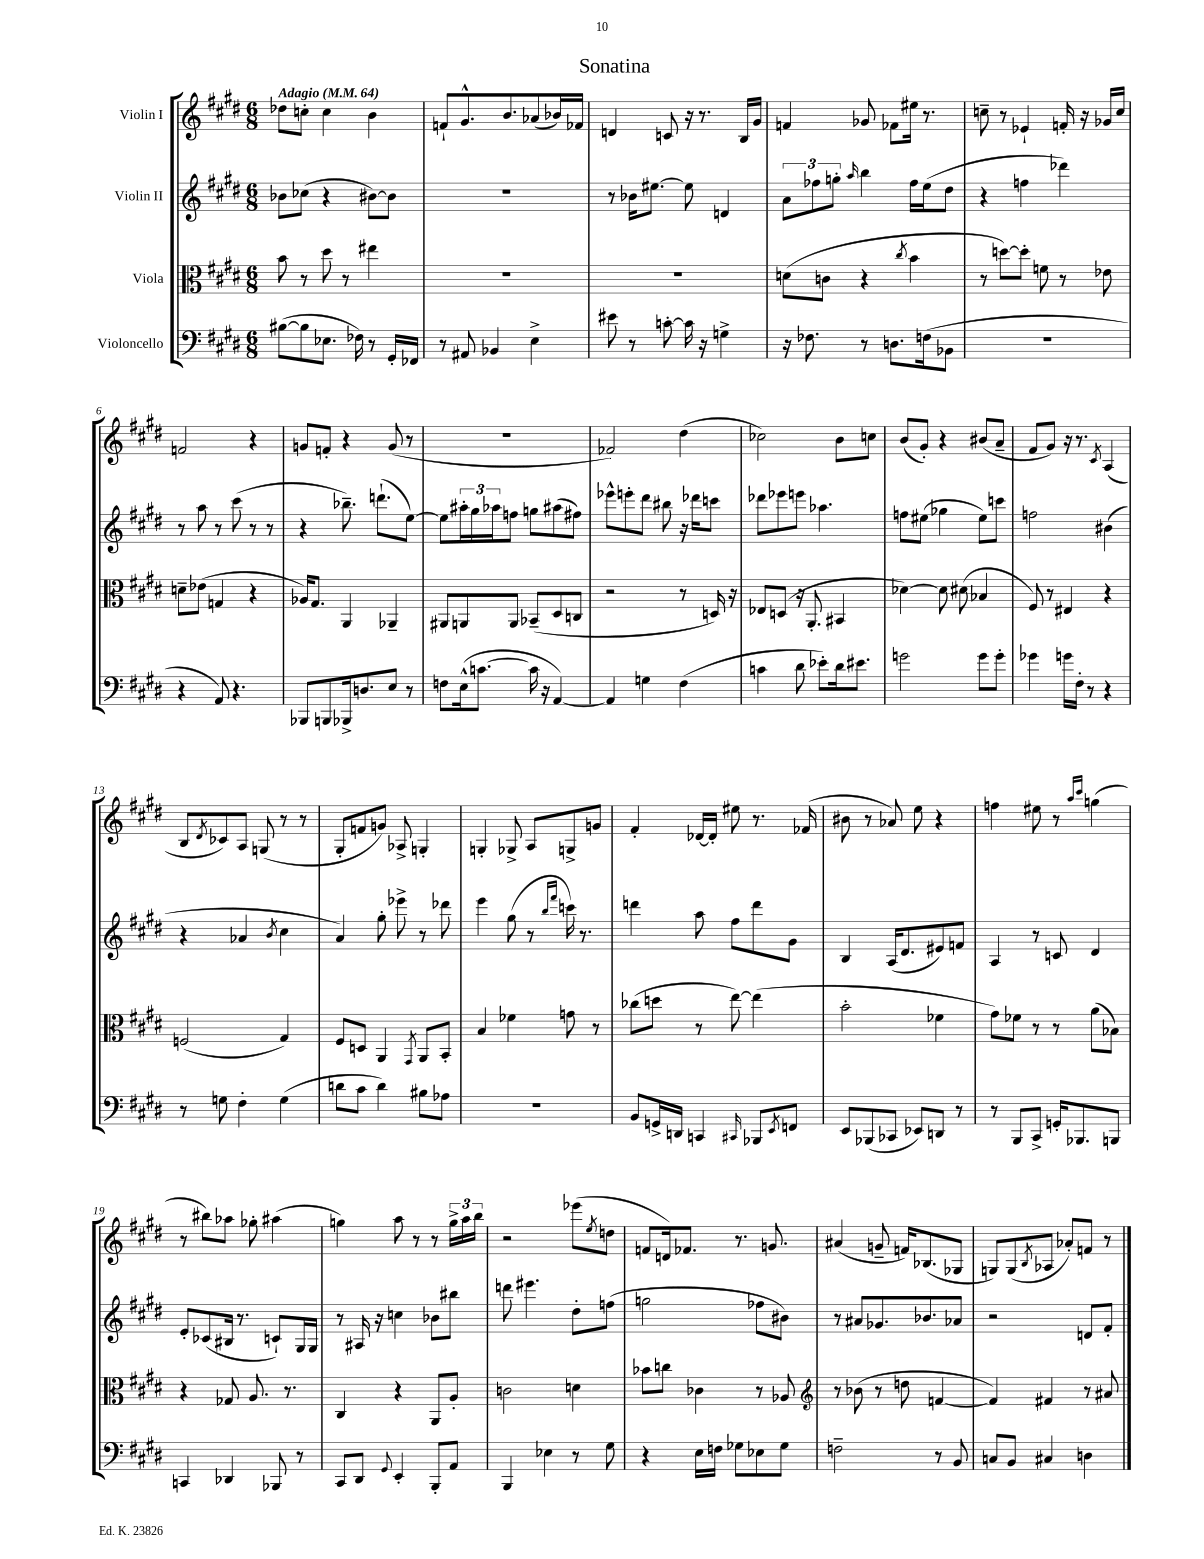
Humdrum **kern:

**kern	**kern	**kern	**kern
*staff4	*staff3	*staff2	*staff1
*clefF4	*clefC3	*clefG2	*clefG2
*k[f#c#g#d#]	*k[f#c#g#d#]	*k[f#c#g#d#]	*k[f#c#g#d#]
*M6/8	*M6/8	*M6/8	*M6/8
*MM64	*MM64	*MM64	*MM64
([8B#\L	8b\	8b-\L	8dd-\L
8B#\]	8r	(8cc-\J	8cc'\J
8.E-\J	8dd#\	4r	4cc\
.	8r	.	.
16F-\)	.	.	.
8r	4ee#\	[8b#\L)	4b\
16GG#'/LL	.	8b#\]J	.
16FF-/JJ	.	.	.
=	=	=	=
8r	2.r	2.r	8f`/L
8AA#/	.	.	8.g#^^/
4BB-/	.	.	.
.	.	.	8.b/
4E^\	.	.	(8a-/
.	.	.	16b-/L)
.	.	.	16f-/JJ
=	=	=	=
8e#\	2.r	8r	4d/
8r	.	16b-\LK	.
.	.	[8.ee#\J	.
[8c'\	.	.	8c/
16c\]	.	8ee#\]	16r
16r	.	.	8.r
4G^\	.	4d/	.
.	.	.	16B/LL
.	.	.	16g#/JJ
=	=	=	=
16r	(8d\L	12a\L	4f/
8.F-\	.	.	.
.	.	12ff-\	.
.	8c\J	.	.
.	.	12gg'\J	.
.	.	16qqaa/	.
8r	4r	4bb\	8g-/
8.D\L	.	.	8f-\L
.	8qcc#/	.	.
.	4b\	16ff-\LL	16ee#\Jk
(16F\k	.	(16ee\J	8.r
8BB-\J	.	8dd#\J	.
=	=	=	=
2.r	8r	4r	8cc~\
.	[8dd\L)	.	8r
.	8dd'\]J	4ff\	4e-`/
.	8f\	.	.
.	8r	4ddd-\)	16f'/
.	.	.	16r
.	8e-\	.	16g-/LL
.	.	.	16cc/JJ
=	=	=	=
4r	8d~\L	8r	2f/
.	(8e-\J	8aa\	.
8AA/)	4G/	8r	.
4.r	.	(8ccc#\	.
.	4r	8r	4r
.	.	8r	.
=	=	=	=
8BBB-/L	16A-/LK)	4r	8g/L
.	8.G#/J	.	.
8BBB/	.	.	8f'/J
16BBB-^/k	4AA/	8.bb-~\)	4r
8.D/	.	.	.
.	.	(8.ddd`\L	.
8E/J	4AA-~/	.	(8g/
8r	.	[8ee\J)	8r
=	=	=	=
8F\L	8AA#/L	8ee\]L	2.r
(16E^^\k	8AA/	24aa#'\L	.
.	.	24gg#\	.
[8.c\J	.	.	.
.	.	24aa-\J	.
.	8AA/J	8ff\J	.
16c\]	(8BB-~/L	8gg\L	.
16r	.	.	.
[4AA/)	8D#/	(8aa#\	.
.	8C/J	8ff#\J)	.
=	=	=	=
4AA/]	2r	8eee-^^\L	2f-/)
.	.	8eee'\	.
4G\	.	8ddd#\J	.
.	.	8bb#\	.
(4F#\	8r	16r	(4dd#\
.	.	16ddd-\LK	.
.	16D/)	8ccc\J	.
.	16r	.	.
=	=	=	=
4c\	8E-/L	8ddd-\L	2cc-\)
.	(8D/J	8eee-\	.
8d#\	16r	8eee\J	.
.	8.AA'/	.	.
8e-'\L)	.	4.aa-\	.
16d#\k	4BB#/	.	8b\L
8.e#\J	.	.	.
.	.	.	8cc\J
=	=	=	=
2g\	[4d-\)	8ff\L	(8b/L
.	.	(8ee#\J	8g#'/J)
.	8d-\]	4gg-\	4r
.	(8d#\	.	.
8g\L	4B-/	8ee#\L)	(8b#/L
8g'\J	.	8ccc\J	8a~/J
=	=	=	=
4g-\	8F#/)	2ff\	8f#/L
.	8r	.	8g#/J)
16g\LL	4E#/	.	16r
16F#'\JJ	.	.	8.r
8r	.	.	.
.	.	.	8qc#/
4r	4r	(4b#\	(4A/
=	=	=	=
8r	(2F/	4r	8B/L
.	.	.	8qd#/
8G\	.	.	8c-/)
4F#'\	.	4a-/	8A/J
.	.	.	(8G/
.	.	8qb/	.
(4G\	4G#/)	4cc#\	8r
.	.	.	8r
=	=	=	=
8d\L	8F#/L	4a/)	8G#'/L
8c#\J	8D/J	.	8f/
4d\)	4AA/	8gg#'\	8g/J)
.	.	8eee-^\	8A-^/
.	8qGG#/	.	.
8B#\L	8AA/L	8r	4G'/
8A-\J	8BB'/J	8ddd-\	.
=	=	=	=
2.r	4B/	4eee\	4G'/
.	4f-\	(8gg#\	8G-^/
.	.	8r	8A/L
.	.	16qqbb/LL	.
.	.	16qqfff#/JJ	.
.	8g\	16ccc\)	8G^/
.	.	8.r	.
.	8r	.	8g/J
=	=	=	=
8BB/L	(8cc-\L	4ddd\	4f#'/
16GG^/L	8dd\J	.	.
16DD/JJ	.	.	.
4CC/	8r	8aa\	[16d-/LL
.	.	.	16d-'/]JJ
.	[8ee\)	8ff#\L	8ee#\
16qqCC#/	.	.	.
8BBB-/L	(4ee\]	8ddd\	8.r
8qEE/	.	.	.
8FF/J	.	8g#\J	.
.	.	.	(16f-/
=	=	=	=
8EE/L	2b'\	4B/	8b#\
(8BBB-/	.	.	8r
8CC-/J	.	(16A/LK	8a-/)
.	.	8.d#/	.
8EE-/L)	.	.	8ee\
8DD/J	4f-\	8e#/)	4r
8r	.	8f/J	.
=	=	=	=
8r	8g#\L)	4A/	4ff\
8BBB/L	8f-\J	.	.
8CC#^/J	8r	8r	8ee#\
16GG'/LK	8r	8c/	8r
8.BBB-/	.	.	.
.	.	.	16qqaa/LL
.	.	.	16qqccc#/JJ
.	(8a\L	4d#/	(4gg\
8BBB/J	8B-\J)	.	.
=	=	=	=
4CC/	4r	8e'/L	8r
.	.	(8c-/	8bb#\L)
4DD-/	8G-/	16B#/Jk	8aa-\J
.	.	8.r	.
.	8.A/	.	8gg-'\
8BBB-/	.	8c`/L)	(4aa#\
.	8.r	.	.
8r	.	16G#/L	.
.	.	16G#/JJ	.
=	=	=	=
8CC#/L	4C#/	8r	4gg\)
8DD#/J	.	16A#/	.
.	.	16r	.
8qqGG#/	.	.	.
4EE'/	4r	4cc\	8aa\
.	.	.	8r
8BBB'/L	8AA/L	8b-\L	8r
8AA/J	8A'/J	8bb#\J	24gg^\LL
.	.	.	24aa\
.	.	.	24bb\JJ
=	=	=	=
4BBB/	2c\	8ddd\	2r
.	.	4.eee#\	.
4E-\	.	.	.
8r	4d\	8dd#'\L	(8eee-\L
.	.	.	8qee/
8G#\	.	(8ff\J	8dd\J
=	=	=	=
4r	8b-\L	2gg\	8f/L
.	8cc\J	.	16d/k)
.	.	.	8.f-/J
16E\LL	4c-\	.	.
16F\JJ	.	.	.
8G-\L	.	.	8.r
8E-\	8r	8ff-\L	.
.	.	.	8.g/
8G-\J	8A-/	8b#\J)	.
=	=	=	=
*	*clefG2	*	*
2F~\	8r	8r	(4a#/
.	(8b-\	8a#/L	.
.	8r	8.g-/	8g~/
.	8dd\	.	16f/LK)
.	.	8.b-/	(8.B-/
8r	[4f/	.	.
8BB/	.	8a-/J	8G-/J
=	=	=	=
8C/L	4f/])	2r	8G/L)
8BB/J	.	.	(8G/
.	.	.	8qB/
4C#/	4f#/	.	8A-/J
.	.	.	8a-'/L)
4D\	8r	8d/L	8f/J
.	8a#/	8f#'/J	8r
==	==	==	==
*-	*-	*-	*-
